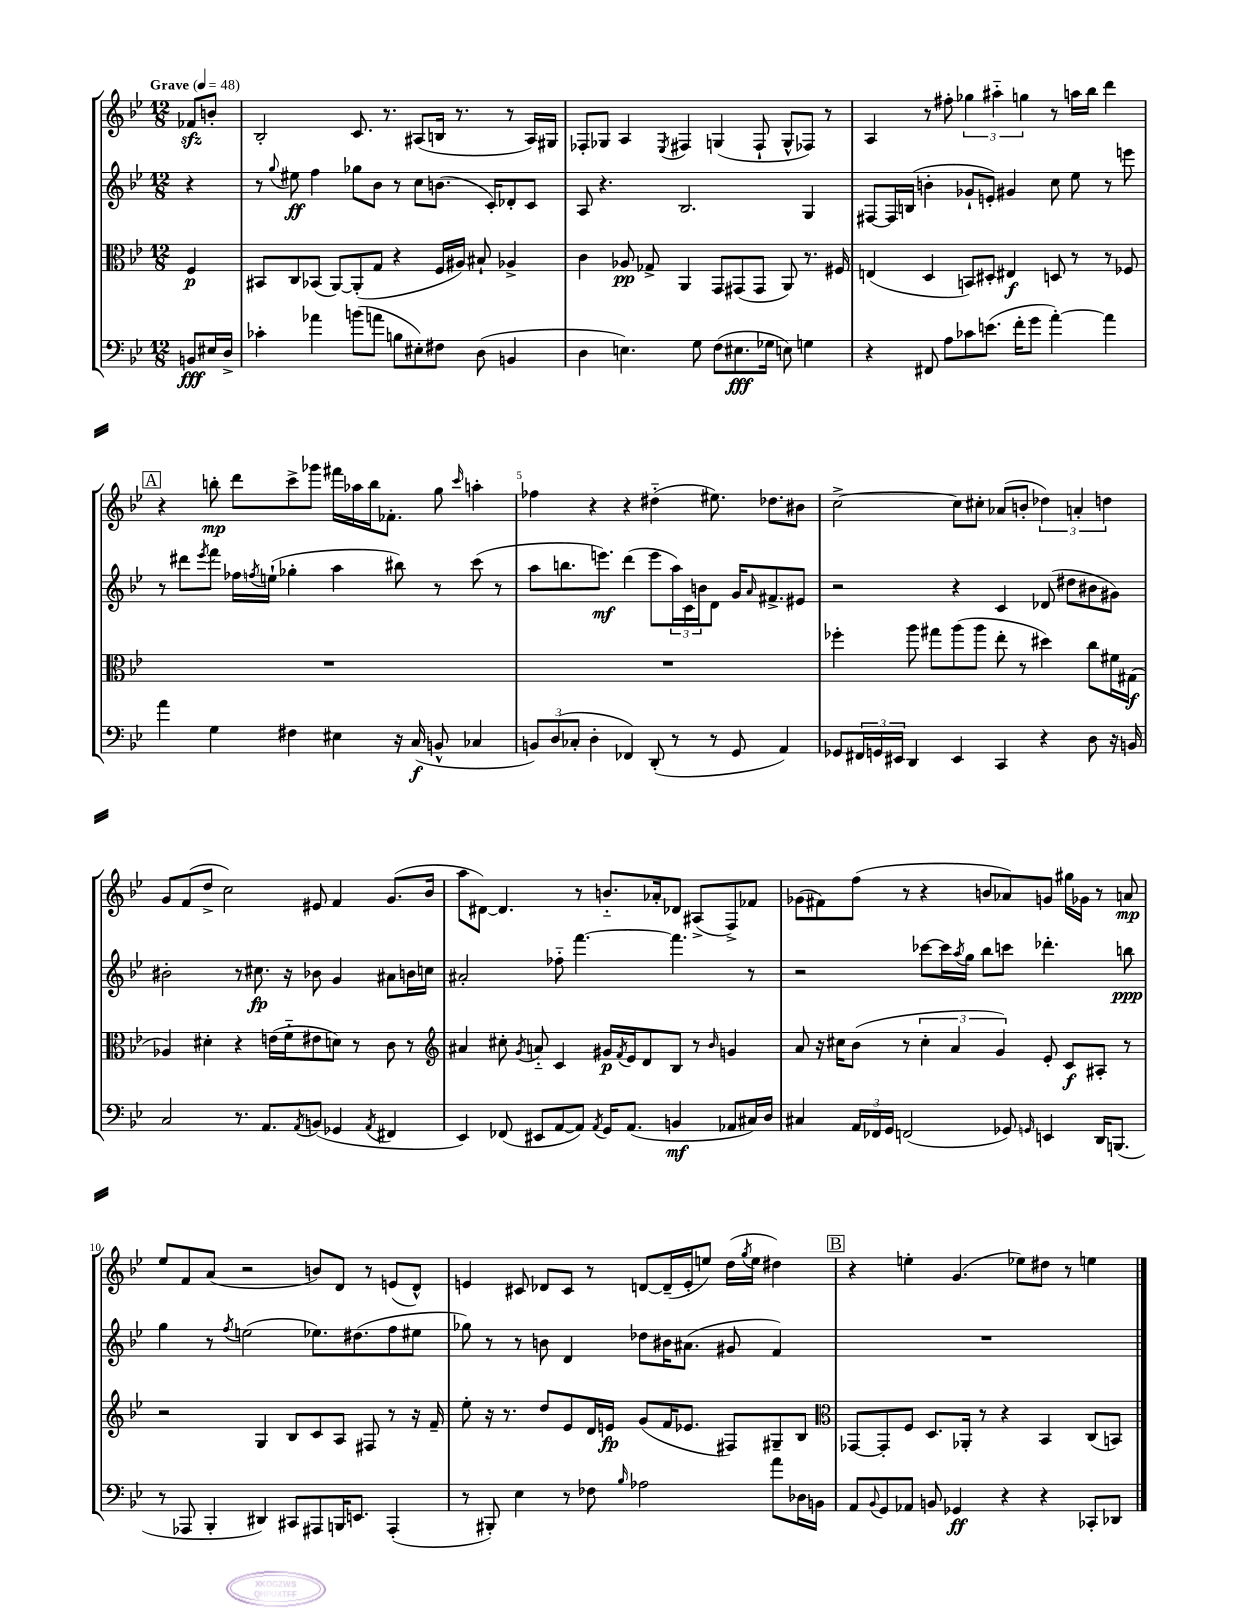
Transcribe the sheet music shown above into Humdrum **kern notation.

**kern	**kern	**kern	**kern
*staff4	*staff3	*staff2	*staff1
*clefF4	*clefC3	*clefG2	*clefG2
*k[b-e-]	*k[b-e-]	*k[b-e-]	*k[b-e-]
*M12/8	*M12/8	*M12/8	*M12/8
*MM48	*MM48	*MM48	*MM48
8BB/L	4F/	4r	8f-/L
16E#/L	.	.	8b'/J
16D^/JJ	.	.	.
=	=	=	=
4c-'\	8BB#/L	8r	2B-'/
.	.	8qqgg/	.
.	8C/	8ee#\	.
4a-\	(8BB-/J	4ff\	.
.	[8AA/L)	.	.
(8b\L	(8AA'/]	8gg-\L	8.c/
8a\J	8G/J	8b-\J	.
.	.	.	8.r
8B\L	4r	8r	.
8E#'\)	.	8cc\L	(8A#/L
8F#\J	16F/LL	(8.b\J	16B/Jk
.	16A#/JJ)	.	8.r
(8D\	8B#`/	.	.
.	.	16c'/LK)	.
4BB/	4A-^/	8d-'/	8r
.	.	8c/J	16A#/LL)
.	.	.	16G#/JJ
=	=	=	=
4D\	4c\	8A/	8F-'/L
.	.	4.r	8G-/J
4.E\)	8A-/	.	4A/
.	8G-^/	.	.
.	.	.	8qE-/
.	4AA/	2.B-/	4F#/
8G\	.	.	.
(8F\L	8GG/L	.	(4G/
8.E#\	(8GG#/	.	.
.	8GG#/J	.	8F#`/
16G-\Jk	.	.	.
8E\)	8AA/)	.	8G^^/L
4G\	8.r	4G/	8F-/J)
.	.	.	8r
.	16F#/	.	.
=	=	=	=
4r	(4E/	[8F#/L	4A/
.	.	16F#/]L	.
.	.	(16B/JJ	.
8FF#/	4D/	4b'\	8r
8A\L	.	.	8ff#'\
8c-\	8BB/L)	8g-`/L	6gg-\
(8.e\J	8D#'/J	8e'/J)	.
.	.	.	6aa#'~\
.	4E#/	4g#/	.
16f'\LK	.	.	.
.	.	.	6gg\
8g\J	.	.	.
[4a'\)	8D/	8cc\	8r
.	8r	8ee-\	16aa\LL
.	.	.	16bb-\JJ
4a\]	8r	8r	4ddd\
.	8F-/	8eee\	.
=	=	=	=
4a\	1.r	8r	4r
.	.	8ddd#\L	.
.	.	8qeee-/	.
4G\	.	8fff\J	8bb'\
.	.	16ff-\LL	8ddd\L
.	.	8qff/	.
.	.	(16ee`\JJ	.
4F#\	.	4gg-'\	8ccc^\
.	.	.	8ggg-\J
4E#\	.	4aa\	16fff#\LL
.	.	.	16aa-\
.	.	.	16bb\J
.	.	.	8.f-'\J
16r	.	8bb#\)	.
(16C/	.	.	.
8BB^^/	.	8r	8gg\
.	.	.	16qqccc/
4C-/	.	(8ccc\	4aa'\
.	.	8r	.
=	=	=	=
12BB/L)	1.r	8aa\L	4ff-\
(12D/	.	.	.
.	.	8.bb\	.
12C-'/J	.	.	.
4D'\	.	.	4r
.	.	8.eee\J)	.
4FF-/)	.	(4ddd\	4r
(8DD'/	.	8eee\L	(4dd#'~\
8r	.	24aa\L)	.
.	.	24c\	.
.	.	24b\J	.
8r	.	8d\J	8.ee#\)
8GG/	.	16g/LK	.
.	.	16qqa/	.
.	.	8.f#^/	8.dd-\L
4AA/)	.	.	.
.	.	8e#/J	8b#\J
=	=	=	=
8GG-/L	4ff-'\	2r	[2cc^\
24FF#/L	.	.	.
24GG/	.	.	.
24EE#/JJ	.	.	.
4DD/	8aa\	.	.
.	8gg#\L	.	.
4EE#/	(8aa\	4r	8cc\]L
.	8aa\J	.	8cc#'\J
4CC/	8ee-'\	4c/	(8a-/L
.	8r	.	8b'/J
4r	4dd#\)	(8d-/	6dd-\)
.	.	8dd#\L	.
.	.	.	6a'/
8D\	8cc\L	8b#\	.
.	.	.	6dd\
16r	16f#\L	8g#\J)	.
16BB/	(16G#\JJ	.	.
=	=	=	=
2C/	4A-/)	2b#'\	8g/L
.	.	.	(8f/
.	4d#'\	.	8dd^/J
.	.	.	2cc\)
8.r	4r	8r	.
.	.	8.cc#\	.
8.AA/L	.	.	.
.	(16e\LL	.	.
.	16f'~\J	16r	.
8qAA/	.	.	.
(8BB/J	8e#\	8b-\	8e#/
4GG-/	8d\J)	4g/	4f/
.	8r	.	.
8qAA/	.	.	.
4FF#/	8c\	8a#\L	(8.g/L
.	8r	16b\L	.
.	.	16cc\JJ	16b-/Jk
=	=	=	=
*	*clefG2	*	*
4EE-/)	4a#/	2a#'/	8aa\L
.	.	.	[8d#\J)
(8FF-/	8cc#'\	.	4.d#/]
.	8qg/	.	.
8EE#/L	8a'~/	.	.
[8AA/	4c/	8ff-'~\	.
8AA/]J)	.	[4.fff\	8r
8qAA/	.	.	.
16GG/LK	16g#/LL	.	8.b'~/L
.	8qf/	.	.
(8.AA/J	16e-/J	.	.
.	8d/	.	.
.	.	.	16a-'/k
4BB/	8B-/J	4.fff\]	8d-/J
.	8r	.	(8A#^/L
.	16qqb-/	.	.
8AA-/L	4g/	.	8F^/)
16C#/L)	.	8r	8f-/J
16D/JJ	.	.	.
=	=	=	=
4C#/	8a/	2r	(8g-\L
.	16r	.	8f#\)
.	16cc#\LK	.	.
24AA/LL	(8b-\J	.	(8ff\J
24FF-/	.	.	.
24GG/JJ	.	.	.
(2FF/	8r	.	8r
.	6cc#'\	[8ccc-\L	4r
.	.	16ccc-\]L	.
.	6a/	.	.
.	.	8qaa/	.
.	.	16gg\JJ	.
.	.	8bb-\L	8b/L
.	6g/)	.	.
8GG-/)	.	8ccc\J	8a-/)
16qqGG/	.	.	.
4EE/	8e-'/	4.ddd-'\	8g/J
.	8c/L	.	16gg#\LL
.	.	.	16g-\JJ
16DD/LK	8A#'/J	.	8r
(8.BBB/J	.	.	.
.	8r	8bb\	8a/
=	=	=	=
8r	2r	4gg\	8ee-/L
8AAA-/	.	.	8f/
4BBB-'/	.	8r	(8a/J
.	.	8qff/	.
.	.	(2ee\	2r
4DD#/)	4G/	.	.
8CC#/L	8B-/L	.	.
8AAA#/	8c/	8.ee-\L)	8b/L)
16BBB/K	8A/J	.	8d/J
8.EE/J	.	(8.dd#\	.
.	8F#/	.	8r
(4AAA#'/	8r	8ff\	(8e/L
.	16r	8ee#\J	8d^^/J)
.	16f~/	.	.
=	=	=	=
8r	8ee-'\	8gg-\)	4e/
8BBB#'/)	16r	8r	.
.	8.r	.	.
4E-\	.	8r	8c#/
.	8dd/L	8b\	8d-/L
8r	8e-/	4d/	8c#/J
8F-\	16d/L	.	8r
.	16e/JJ	.	.
16qqB-/	.	.	.
2A-\	(8g/L	8dd-\L	[8d/L
.	16f/K	16b#\K	(16d~/]L
.	8.e-/J	(8.a#\J	16e'/J
.	.	.	8ee/J)
.	8F#/L)	8g#/	(16dd\LL
.	.	.	8qgg/
.	.	.	16ee\JJ
8a\L	8G#~/	4f/)	4dd#\)
16D-\L	8B-/J	.	.
16BB\JJ	.	.	.
=	=	=	=
*	*clefC3	*	*
8AA/L	[8GG-/L	1.r	4r
8qqBB-/	.	.	.
8GG/	8GG-'/]	.	.
8AA-/J	8F/J	.	4ee'\
8BB/	8.D/L	.	.
4GG-/	.	.	(4.g/
.	16AA-'/Jk	.	.
.	8r	.	.
4r	4r	.	.
.	.	.	8ee-\L)
4r	4BB-/	.	8dd#\J
.	.	.	8r
8CC-'/L	(8C/L	.	4ee\
8DD-/J	8BB/J)	.	.
==	==	==	==
*-	*-	*-	*-
